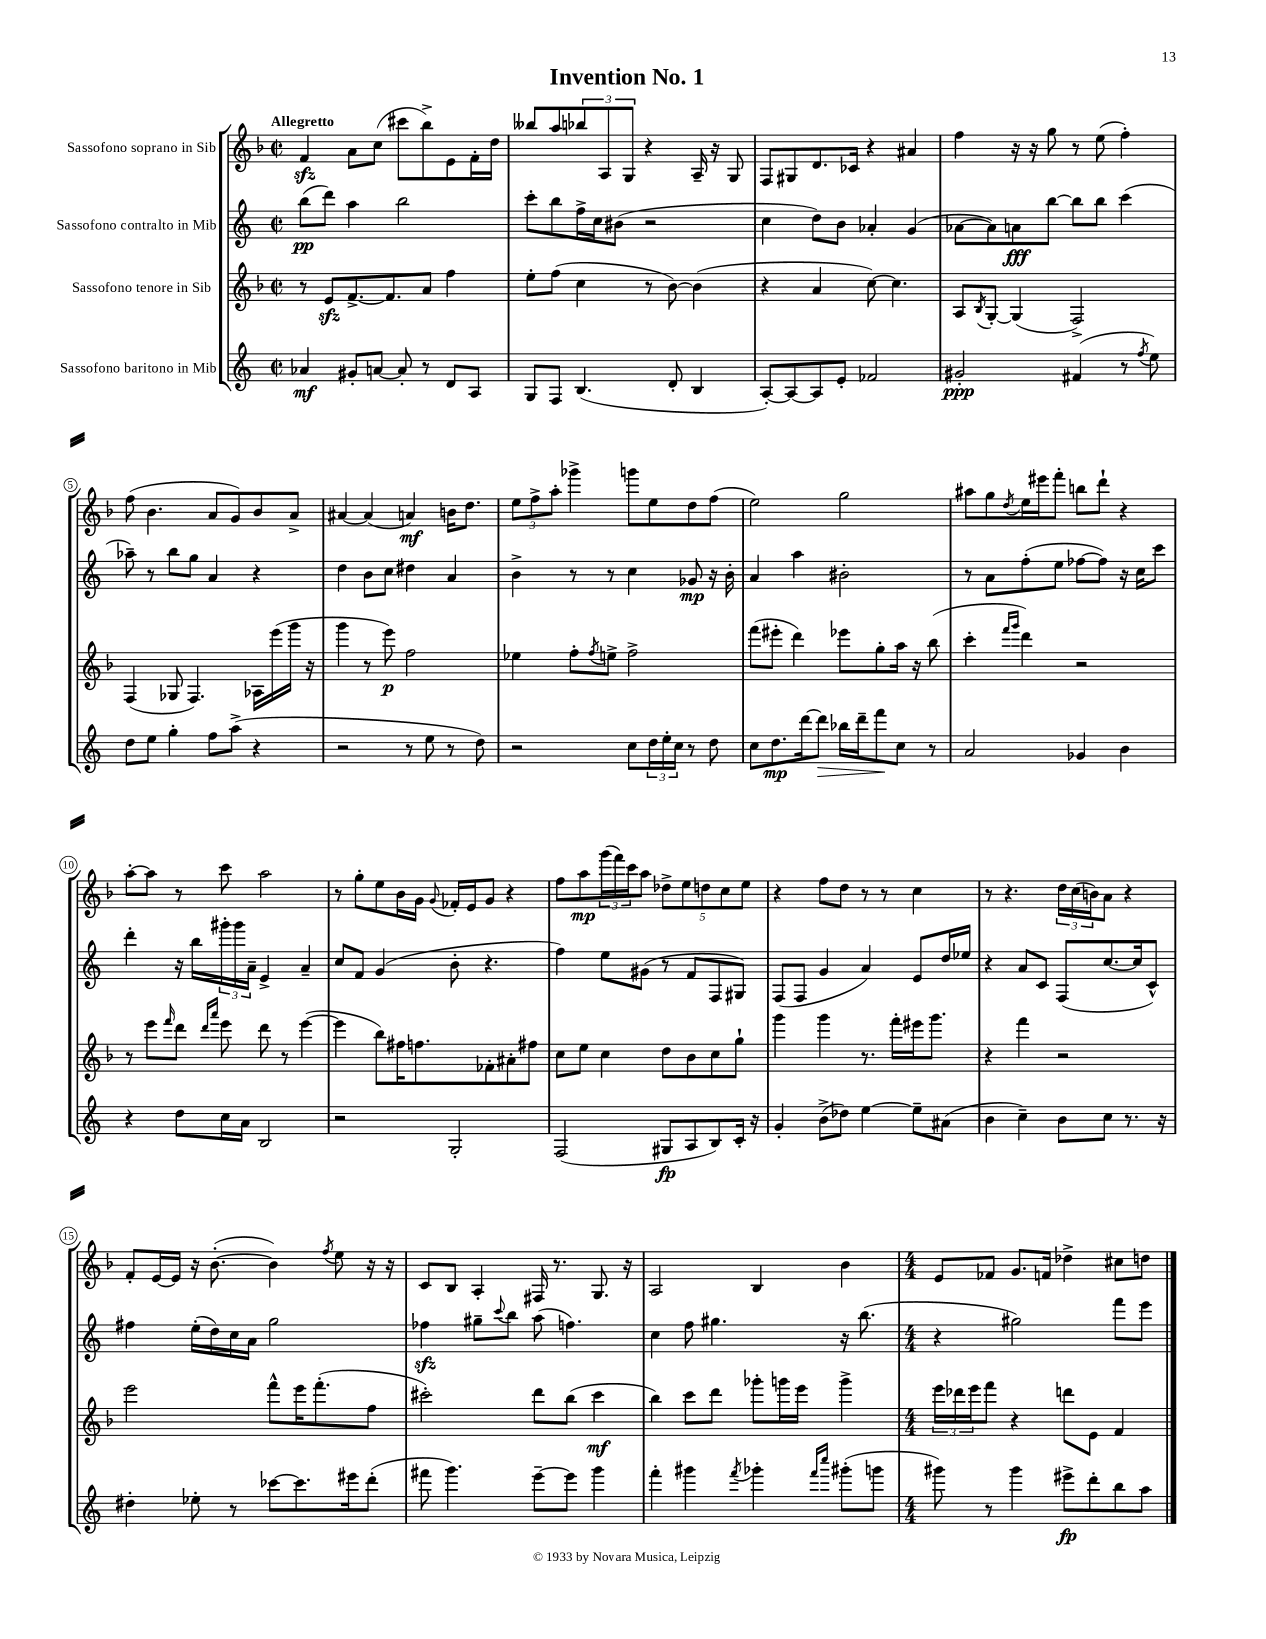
\header { title = "Invention No. 1" }
<<
\new StaffGroup <<
\new Staff = "s0" \with { instrumentName = "Sassofono soprano in Sib" } {
    \clef treble \key f \major \defaultTimeSignature \time 2/2 \tempo "Allegretto"
    f'4\sfz a'8 c''8( cis'''8 bes''8->) e'8 f'16-. d''16 |
    beses''8 a''8 \tuplet 3/2 { bes''8 a8 g8 } r4 a16-- r16 g8 |
    f8 gis8 d'8. ces'16 r4 ais'4 |
    f''4 r16 r16 g''8 r8 e''8( f''4-.) |
    f''8( bes'4. a'8 g'8) bes'8 a'8-> |
    ais'4~ ais'4( a'4\mf) b'16 d''8. |
    \tuplet 3/2 { e''8 f''8-> a''8-. } ges'''4-> g'''8 e''8 d''8 f''8( |
    e''2) g''2 |
    ais''8 g''8 \acciaccatura { d''8 } e''16 eis'''16 f'''8-. b''8 d'''8-! r4 |
    a''8~-. a''8 r8 c'''8 a''2 |
    r8 g''8-. e''8 bes'16 g'16 \appoggiatura { g'8 } fes'16-. e'16 g'8 r4 |
    f''8 a''8\mp \tuplet 3/2 { g'''16( f'''16) c'''16 } a''8 \tuplet 5/4 { des''8-> e''8 d''8 c''8 e''8 } |
    r4 f''8 d''8 r8 r8 c''4 |
    r8 r4. \tuplet 3/2 { d''16 c''16( b'16) } a'8 r4 |
    f'8-. e'16~ e'16 r16 bes'8.~-.( bes'4) \acciaccatura { f''8 } e''8 r16 r16 |
    c'8 bes8 a4-. fis16 r8. g8. r16 |
    a2 bes4 bes'4 |
    \numericTimeSignature \time 4/4 e'8 fes'8 g'8. f'16 des''4-> cis''8 d''8 \bar "|." |
}
\new Staff = "s1" \with { instrumentName = "Sassofono contralto in Mib" } {
    \clef treble \key c \major \defaultTimeSignature \time 2/2
    b''8\pp( d'''8) a''4 b''2 |
    c'''8-. b''8 f''16-> c''16 bis'8( r2 |
    c''4 d''8) b'8 aes'4-. g'4( |
    aes'8~ aes'8) a'8\fff b''8~ b''8 b''8 c'''4( |
    aes''8--) r8 b''8 g''8 a'4 r4 |
    d''4 b'8 c''8 dis''4 a'4 |
    b'4-> r8 r8 c''4 ges'8\mp r16 b'16-. |
    a'4 a''4 bis'2-. |
    r8 a'8 f''8-.( e''8 fes''8~ fes''8) r16 c''16 c'''8 |
    d'''4-. r16 b''16 \tuplet 3/2 { gis'''16-. gis'''16 a'16-- } e'4-> a'4-- |
    c''8 f'8 g'4( b'8-. r4. |
    f''4) e''8 gis'8( r8 f'8 f8 gis8) |
    f8( f8 g'4 a'4) e'8 d''16 ees''16 |
    r4 a'8 c'8 f8( c''8.~ c''16 c'8-^) |
    fis''4 e''16-.( d''16) c''16 a'16 g''2 |
    fes''4\sfz gis''8-- \appoggiatura { c'''8 } b''8 a''8( f''4.) |
    c''4 f''8 gis''4. r16 b''8.( |
    \numericTimeSignature \time 4/4 r4 gis''2) f'''8 e'''8 \bar "|." |
}
\new Staff = "s2" \with { instrumentName = "Sassofono tenore in Sib" } {
    \clef treble \key f \major \defaultTimeSignature \time 2/2
    r8 e'8\sfz f'8.~-> f'8. a'8 f''4 |
    e''8-. f''8( c''4 r8 bes'8~) bes'4( |
    r4 a'4 c''8~) c''4. |
    a8 \acciaccatura { bes8 } g8~-. g4( f2->) |
    f4( ges8 f4.) aes16 e'''16( g'''16 r16 |
    g'''4 r8 e'''8\p) f''2 |
    ees''4 f''8-. \acciaccatura { f''8 } e''8-> f''2-> |
    f'''8( eis'''8-. d'''4) ees'''8 g''8-. a''16 r16 bes''8( |
    c'''4-. \grace { f'''16 g'''16 } d'''4) r2 |
    r8 e'''8 \grace { f'''16 } d'''8 \grace { d'''16 a'''16 } e'''8 d'''8 r8 e'''4~( |
    e'''4 bes''8) fis''16 f''8. fes'8-. ais'8-. fis''8 |
    c''8 e''8 c''4 d''8 bes'8 c''8 g''8-! |
    g'''4 g'''4 r8. f'''16-. eis'''16 g'''8. |
    r4 f'''4 r2 |
    e'''2 f'''8-^ e'''16 f'''8.-.( f''8 |
    cis'''2-.) d'''8 bes''8( cis'''4\mf |
    bes''4) c'''8 d'''8 ges'''8-. g'''16 e'''16 g'''4-> |
    \numericTimeSignature \time 4/4 \tuplet 3/2 { e'''16 des'''16 e'''16 } f'''8 r4 d'''8 e'8 f'4 \bar "|." |
}
\new Staff = "s3" \with { instrumentName = "Sassofono baritono in Mib" } {
    \clef treble \key c \major \defaultTimeSignature \time 2/2
    aes'4\mf gis'8-. a'8~ a'8-. r8 d'8 a8 |
    g8 f8 b4.( d'8-. b4 |
    a8~-.) a8~ a8 e'8-. fes'2 |
    gis'2-.\ppp fis'4( r8 \acciaccatura { f''8 } e''8) |
    d''8 e''8 g''4-. f''8 a''8->( r4 |
    r2 r8 e''8 r8 d''8) |
    r2 c''8 \tuplet 3/2 { d''16 e''16-. c''16 } r8 d''8 |
    c''8 d''8.\mp d'''16~ d'''8\> bes''16 d'''16-- f'''8\! c''8 r8 |
    a'2 ges'4 b'4 |
    r4 d''8 c''16 a'16 b2 |
    r2 g2-. |
    f2( gis8\fp a8 b8) c'16-. r16 |
    g'4-. b'8->( des''8) e''4~ e''8-- ais'8( |
    b'4 c''4--) b'8 c''8 r8. r16 |
    dis''4-. ees''8-. r8 ces'''8~ ces'''8. eis'''16 d'''8-.( |
    fis'''8 g'''4.) e'''8~-- e'''8 g'''4 |
    f'''4-. gis'''4 \acciaccatura { f'''8 } ges'''4-. \grace { f'''16 c''''16 } gis'''8-.( g'''8 |
    \numericTimeSignature \time 4/4 gis'''8) r8 gis'''4 eis'''8->\fp d'''8-. b''8 a''8 \bar "|." |
}
>>
>>
\layout { \context { \Score \override BarNumber.stencil = #(make-stencil-circler 0.1 0.3 ly:text-interface::print) } }
